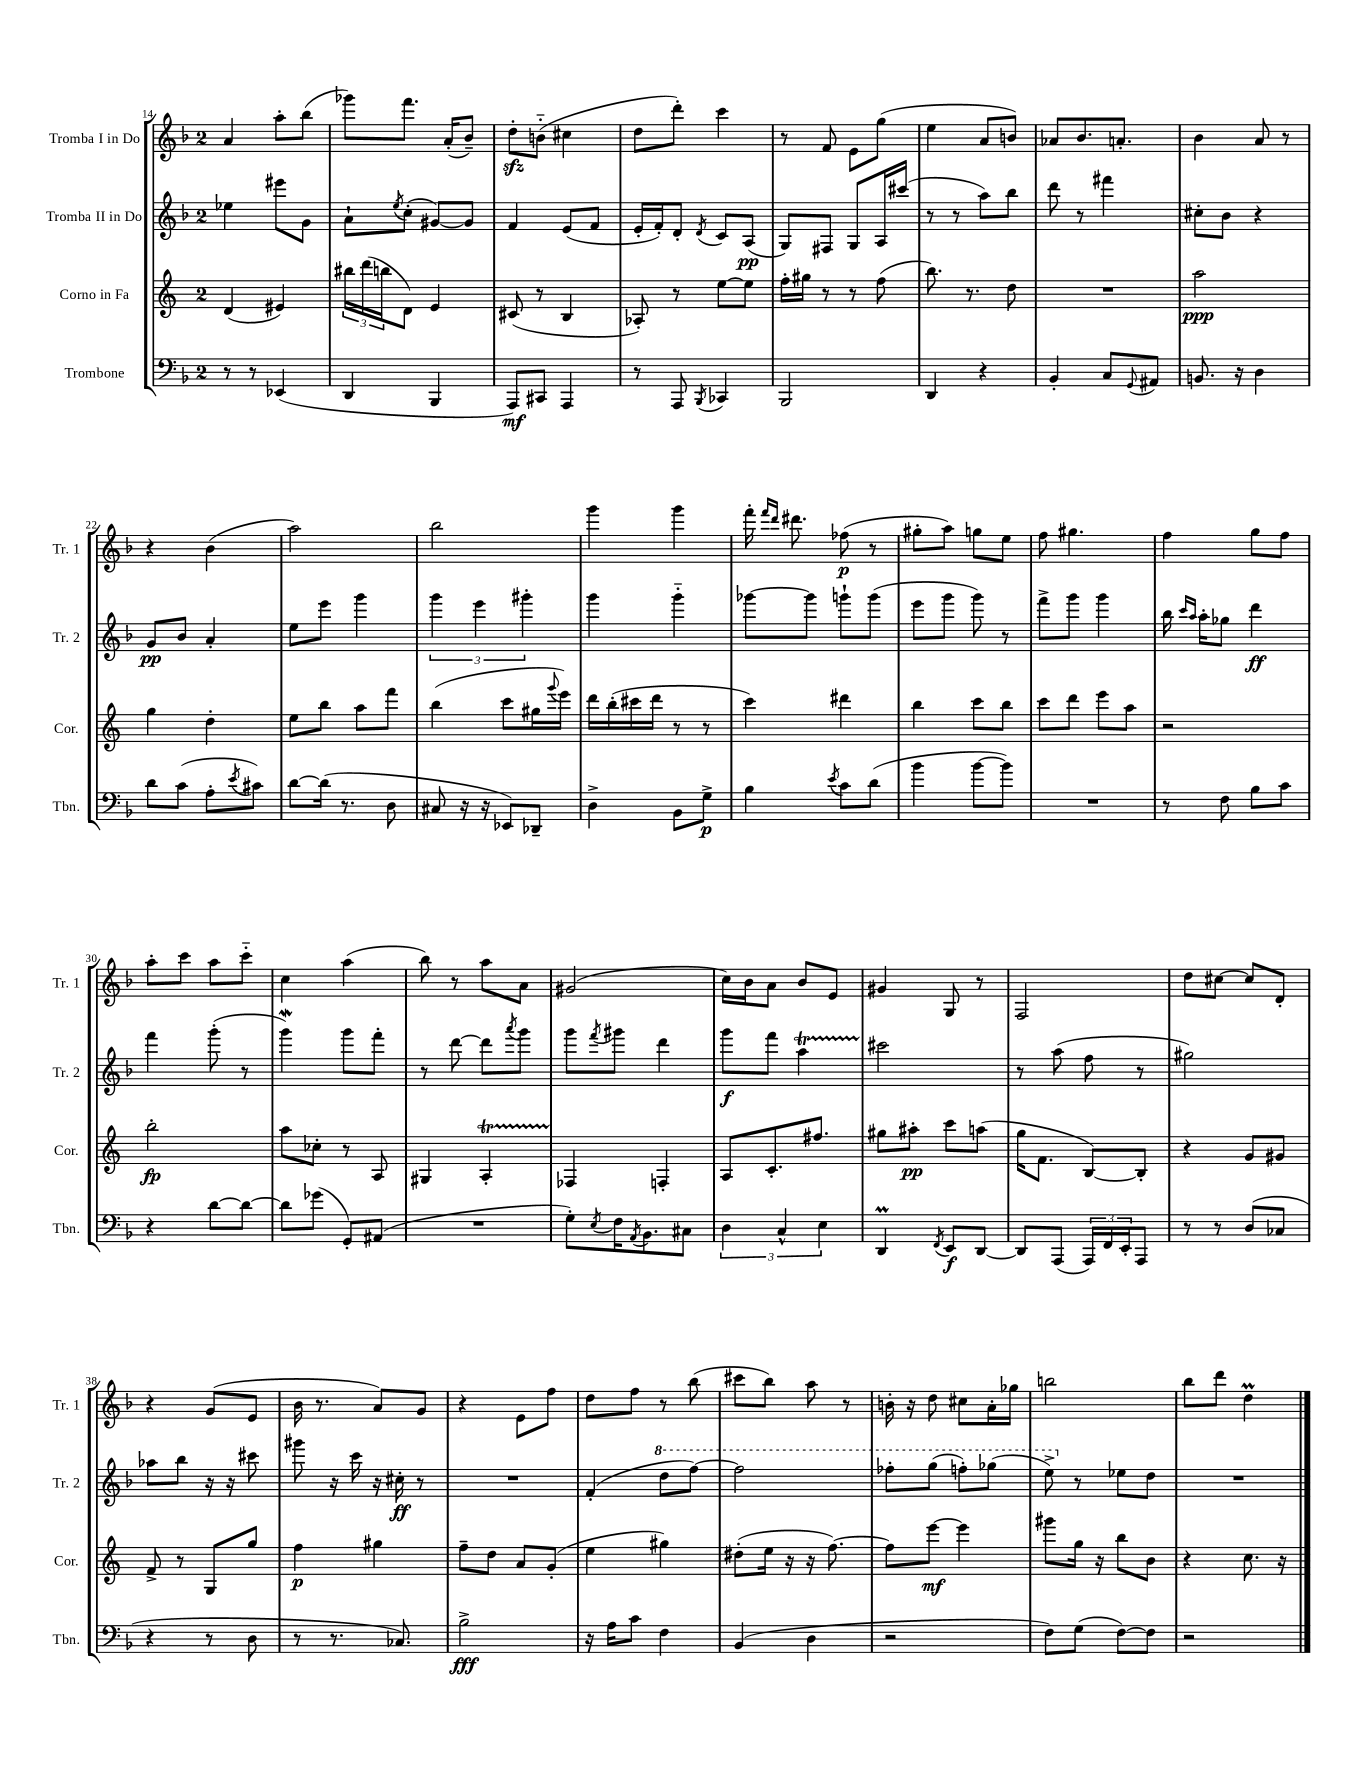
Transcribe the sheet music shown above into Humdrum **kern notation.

**kern	**dynam	**kern	**dynam	**kern	**dynam	**kern	**dynam
*part4	*part4	*part3	*part3	*part2	*part2	*part1	*part1
*staff4	*staff4	*staff3	*staff3	*staff2	*staff2	*staff1	*staff1
*I"Trombone	*	*I"Corno in Fa	*	*I"Tromba II in Do	*	*I"Tromba I in Do	*
*I'Tbn.	*	*I'Cor.	*	*I'Tr. 2	*	*I'Tr. 1	*
*clefF4	*	*clefG2	*	*clefG2	*	*clefG2	*
*k[b-]	*	*k[]	*	*k[b-]	*	*k[b-]	*
*M2/4	*	*M2/4	*	*M2/4	*	*M2/4	*
=14	=14	=14	=14	=14	=14	=14	=14
8r	.	(4d/	.	4ee-X\	.	4a/	.
8r	.	.	.	.	.	.	.
(4EE-X/	.	4e#X/)	.	8eee#X\L	.	8aa'\L	.
.	.	.	.	8g\J	.	(8bb-\J	.
=15	=15	=15	=15	=15	=15	=15	=15
4DD/	.	24bb#X\LL	.	8a`\L	.	8ggg-X\L)	.
.	.	(24ddd\	.	.	.	.	.
.	.	24bbn\J	.	.	.	.	.
.	.	.	.	8qee/	.	.	.
.	.	8d\J)	.	(8cc'\J	.	8.fff\J	.
4BBB-/	.	4e/	.	[8g#X/L)	.	.	.
.	.	.	.	.	.	(16a'/KL	.
.	.	.	.	8g#/J]	.	8b-~/J)	.
=16	=16	=16	=16	=16	=16	=16	=16
8AAA/L)	mf	(8c#X/	.	4f/	.	8ddzz'\L	.
8CC#X/J	.	8r	.	.	.	(8bn\J	.
4AAA/	.	4B/	.	(8e/L	.	4cc#X\	.
.	.	.	.	8f/J	.	.	.
=17	=17	=17	=17	=17	=17	=17	=17
8r	.	8A-X'/)	.	16e'/LL	.	8dd\L	.
.	.	.	.	16f'/J)	.	.	.
8AAA/	.	8r	.	8d'/J	.	8ddd'\J)	.
8qBBB-/	.	.	.	8qd/	.	.	.
4CC-X/	.	[8ee\L	.	8c/L	.	4ccc\	.
.	.	8ee\J]	.	(8A/J	pp	.	.
=18	=18	=18	=18	=18	=18	=18	=18
2BBB-/	.	16ff'\LL	.	8G/L)	.	8r	.
.	.	16gg#X\JJ	.	.	.	.	.
.	.	8r	.	8F#X/J	.	8f/	.
.	.	8r	.	8G/L	.	8e\L	.
.	.	(8ff\	.	16A/L	.	(8gg\J	.
.	.	.	.	(16ccc#X/JJ	.	.	.
=19	=19	=19	=19	=19	=19	=19	=19
4DD/	.	8.bb\)	.	8r	.	4ee\	.
.	.	.	.	8r	.	.	.
.	.	8.r	.	.	.	.	.
4r	.	.	.	8aa\L)	.	8a/L	.
.	.	8dd\	.	8bb-\J	.	8bn/J)	.
=20	=20	=20	=20	=20	=20	=20	=20
4BB-'/	.	2r	.	8ddd\	.	8a-X/L	.
.	.	.	.	8r	.	8.b-/	.
8C/L	.	.	.	4fff#X\	.	.	.
.	.	.	.	.	.	8.an'/J	.
8qqGG/	.	.	.	.	.	.	.
8AA#X/J	.	.	.	.	.	.	.
=21	=21	=21	=21	=21	=21	=21	=21
8.BBn/	.	2aa\	ppp	8cc#X'\L	.	4b-\	.
.	.	.	.	8b-\J	.	.	.
16r	.	.	.	.	.	.	.
4D\	.	.	.	4r	.	8a/	.
.	.	.	.	.	.	8r	.
!!LO:LB:g=z
=22	=22	=22	=22	=22	=22	=22	=22
8d\L	.	4gg\	.	8g/L	pp	4r	.
(8c\J	.	.	.	8b-/J	.	.	.
8A'\L	.	4dd'\	.	4a'/	.	(4b-\	.
8qe/	.	.	.	.	.	.	.
8c#X\J)	.	.	.	.	.	.	.
=23	=23	=23	=23	=23	=23	=23	=23
[8d\L	.	8ee\L	.	8ee\L	.	2aa\)	.
(16d\Jk]	.	8bb\J	.	8eee\J	.	.	.
8.r	.	.	.	.	.	.	.
.	.	8aa\L	.	4ggg\	.	.	.
8D\	.	8fff\J	.	.	.	.	.
=24	=24	=24	=24	=24	=24	=24	=24
8C#X/	.	(4bb\	.	6ggg\	.	2bb-\	.
16r	.	.	.	.	.	.	.
.	.	.	.	6eee\	.	.	.
16r	.	.	.	.	.	.	.
8EE-X/L)	.	8ccc\L	.	.	.	.	.
.	.	.	.	6ggg#X'\	.	.	.
8DD-X~/J	.	16gg#X\L	.	.	.	.	.
.	.	8qqggg/	.	.	.	.	.
.	.	16eee\JJ)	.	.	.	.	.
=25	=25	=25	=25	=25	=25	=25	=25
4D^\	.	16ddd\LL	.	4ggg\	.	4ggg\	.
.	.	(16bb'\	.	.	.	.	.
.	.	16ccc#X\	.	.	.	.	.
.	.	16ddd\JJ	.	.	.	.	.
8BB-\L	.	8r	.	4ggg\	.	4ggg\	.
8G^\J	p	8r	.	.	.	.	.
=26	=26	=26	=26	=26	=26	=26	=26
4B-\	.	4ccc\)	.	[8ggg-X\L	.	16fff'\	.
.	.	.	.	.	.	16qqfff/LL	.
.	.	.	.	.	.	16qqddd/JJ	.
.	.	.	.	.	.	8.ddd#X\	.
.	.	.	.	8ggg-\J]	.	.	.
8qe/	.	.	.	.	.	.	.
8c\L	.	4ddd#X\	.	8gggn`\L	.	(8ff-X\	p
(8d\J	.	.	.	(8ggg\J	.	8r	.
=27	=27	=27	=27	=27	=27	=27	=27
4b-\	.	4bb\	.	8eee\L	.	8gg#X'\L	.
.	.	.	.	8ggg\J	.	8aa\J)	.
[8b-\L	.	8ccc\L	.	8ggg\)	.	8ggn\L	.
8b-\J])	.	8bb\J	.	8r	.	8ee\J	.
=28	=28	=28	=28	=28	=28	=28	=28
2r	.	8ccc\L	.	8fff^\L	.	8ff\	.
.	.	8ddd\J	.	8ggg\J	.	4.gg#X\	.
.	.	8eee\L	.	4ggg\	.	.	.
.	.	8aa\J	.	.	.	.	.
=29	=29	=29	=29	=29	=29	=29	=29
8r	.	2r	.	16bb-\	.	4ff\	.
.	.	.	.	16qqccc/LL	.	.	.
.	.	.	.	16qqaa/JJ	.	.	.
.	.	.	.	16aa'\KL	.	.	.
8F\	.	.	.	8gg-X\J	.	.	.
8B-\L	.	.	.	4ddd\	ff	8gg\L	.
8c\J	.	.	.	.	.	8ff\J	.
!!LO:LB:g=z
=30	=30	=30	=30	=30	=30	=30	=30
4r	.	2bb'\	fp	4fff\	.	8aa'\L	.
.	.	.	.	.	.	8ccc\J	.
[8d\L	.	.	.	(8ggg'\	.	8aa\L	.
8d\J_	.	.	.	8r	.	8ccc\J	.
=31	=31	=31	=31	=31	=31	=31	=31
8d\L]	.	8aa\L	.	4gggW\)	.	4cc\	.
(8g-X\J	.	8cc-X'\J	.	.	.	.	.
8GG'/L)	.	8r	.	8ggg\L	.	(4aa\	.
(8AA#X/J	.	8A/	.	8fff'\J	.	.	.
=32	=32	=32	=32	=32	=32	=32	=32
2r	.	4G#X/	.	8r	.	8bb-\)	.
.	.	.	.	[8ddd\	.	8r	.
.	.	4AT'/	.	8ddd\L]	.	8aa\L	.
.	.	.	.	8qaaa/	.	.	.
.	.	.	.	8ggg\J	.	8a\J	.
=33	=33	=33	=33	=33	=33	=33	=33
8G'\L)	.	4F-X/	.	8ggg\L	.	(2g#X/	.
8qE/	.	.	.	8qfff/	.	.	.
16F\K	.	.	.	8ggg#X\J	.	.	.
8qAA/	.	.	.	.	.	.	.
8.BB-\	.	.	.	.	.	.	.
.	.	4Fn'/	.	4ddd\	.	.	.
8C#X\J	.	.	.	.	.	.	.
=34	=34	=34	=34	=34	=34	=34	=34
6D\	.	8A/L	.	8ggg\L	f	16cc\LL)	.
.	.	.	.	.	.	16b-\J	.
.	.	8.c'/	.	8fff\J	.	8a\J	.
6C^^/	.	.	.	.	.	.	.
.	.	.	.	4aat\	.	8b-/L	.
.	.	8.ff#X/J	.	.	.	.	.
6E\	.	.	.	.	.	.	.
.	.	.	.	.	.	8e/J	.
=35	=35	=35	=35	=35	=35	=35	=35
4DDM/	.	8gg#X\L	.	2ccc#X\	.	4g#X/	.
.	.	8aa#X'\J	pp	.	.	.	.
8qFF/	.	.	.	.	.	.	.
8EE/L	f	8ccc\L	.	.	.	8G/	.
[8DD/J	.	(8aan\J	.	.	.	8r	.
=36	=36	=36	=36	=36	=36	=36	=36
8DD/L]	.	16gg\KL	.	8r	.	2F/	.
.	.	8.f\J	.	.	.	.	.
(8AAA/J	.	.	.	(8aa\	.	.	.
24AAA/LL)	.	[8B/L)	.	8ff\	.	.	.
24FF/	.	.	.	.	.	.	.
24EE'/J	.	.	.	.	.	.	.
8AAA/J	.	8B'/J]	.	8r	.	.	.
=37	=37	=37	=37	=37	=37	=37	=37
8r	.	4r	.	2gg#X\)	.	8dd\L	.
8r	.	.	.	.	.	[8cc#X\J	.
(8D/L	.	8g/L	.	.	.	8cc#/L]	.
8C-X/J	.	8g#X/J	.	.	.	8d'/J	.
!!LO:LB:g=z
=38	=38	=38	=38	=38	=38	=38	=38
4r	.	8f^/	.	8aa-X\L	.	4r	.
.	.	8r	.	8bb-\J	.	.	.
8r	.	8G/L	.	16r	.	(8g/L	.
.	.	.	.	16r	.	.	.
8D\	.	8gg/J	.	8ccc#X\	.	8e/J	.
=39	=39	=39	=39	=39	=39	=39	=39
8r	.	4ff\	p	8ggg#X\	.	16b-\	.
.	.	.	.	.	.	8.r	.
8.r	.	.	.	16r	.	.	.
.	.	.	.	16ccc\	.	.	.
.	.	4gg#X\	.	16r	.	8a/L)	.
8.C-X/)	.	.	.	16cc#X'\	ff	.	.
.	.	.	.	8r	.	8g/J	.
=40	=40	=40	=40	=40	=40	=40	=40
2B-^\	fff	8ff~\L	.	2r	.	4r	.
.	.	8dd\J	.	.	.	.	.
.	.	8a/L	.	.	.	8e\L	.
.	.	(8g'/J	.	.	.	8ff\J	.
=41	=41	=41	=41	=41	=41	=41	=41
16r	.	4ee\	.	(4f'/	.	8dd\L	.
16A\KL	.	.	.	.	.	.	.
8c\J	.	.	.	.	.	8ff\J	.
*	*	*	*	*8va	*	*	*
4F\	.	4gg#X\)	.	8ddd\L	.	8r	.
.	.	.	.	[8fff\J)	.	(8bb-\	.
=42	=42	=42	=42	=42	=42	=42	=42
(4BB-/	.	(8dd#X'\L	.	2fff\]	.	8ccc#X\L	.
.	.	16ee\Jk	.	.	.	8bb-\J)	.
.	.	16r	.	.	.	.	.
4D\	.	16r	.	.	.	8aa\	.
.	.	[8.ff\)	.	.	.	.	.
.	.	.	.	.	.	8r	.
=43	=43	=43	=43	=43	=43	=43	=43
2r	.	8ff\L]	.	8fff-X'\L	.	16bn'\	.
.	.	.	.	.	.	16r	.
.	.	[8eee\J	mf	(8ggg\J	.	8dd\	.
.	.	4eee\]	.	8fffn'\L)	.	8cc#X\L	.
.	.	.	.	(8ggg-X\J	.	16a'\L	.
.	.	.	.	.	.	16gg-X\JJ	.
=44	=44	=44	=44	=44	=44	=44	=44
8F\L)	.	8ggg#X\L	.	8eee^\)	.	2bbn\	.
*	*	*	*	*X8va	*	*	*
(8G\J	.	16gg\Jk	.	8r	.	.	.
.	.	16r	.	.	.	.	.
[8F\L)	.	8bb\L	.	8ee-X\L	.	.	.
8F\J]	.	8b\J	.	8dd\J	.	.	.
=45	=45	=45	=45	=45	=45	=45	=45
2r	.	4r	.	2r	.	8bb-\L	.
.	.	.	.	.	.	8ddd\J	.
.	.	8.cc\	.	.	.	4ddM\	.
.	.	16r	.	.	.	.	.
==	==	==	==	==	==	==	==
*-	*-	*-	*-	*-	*-	*-	*-
